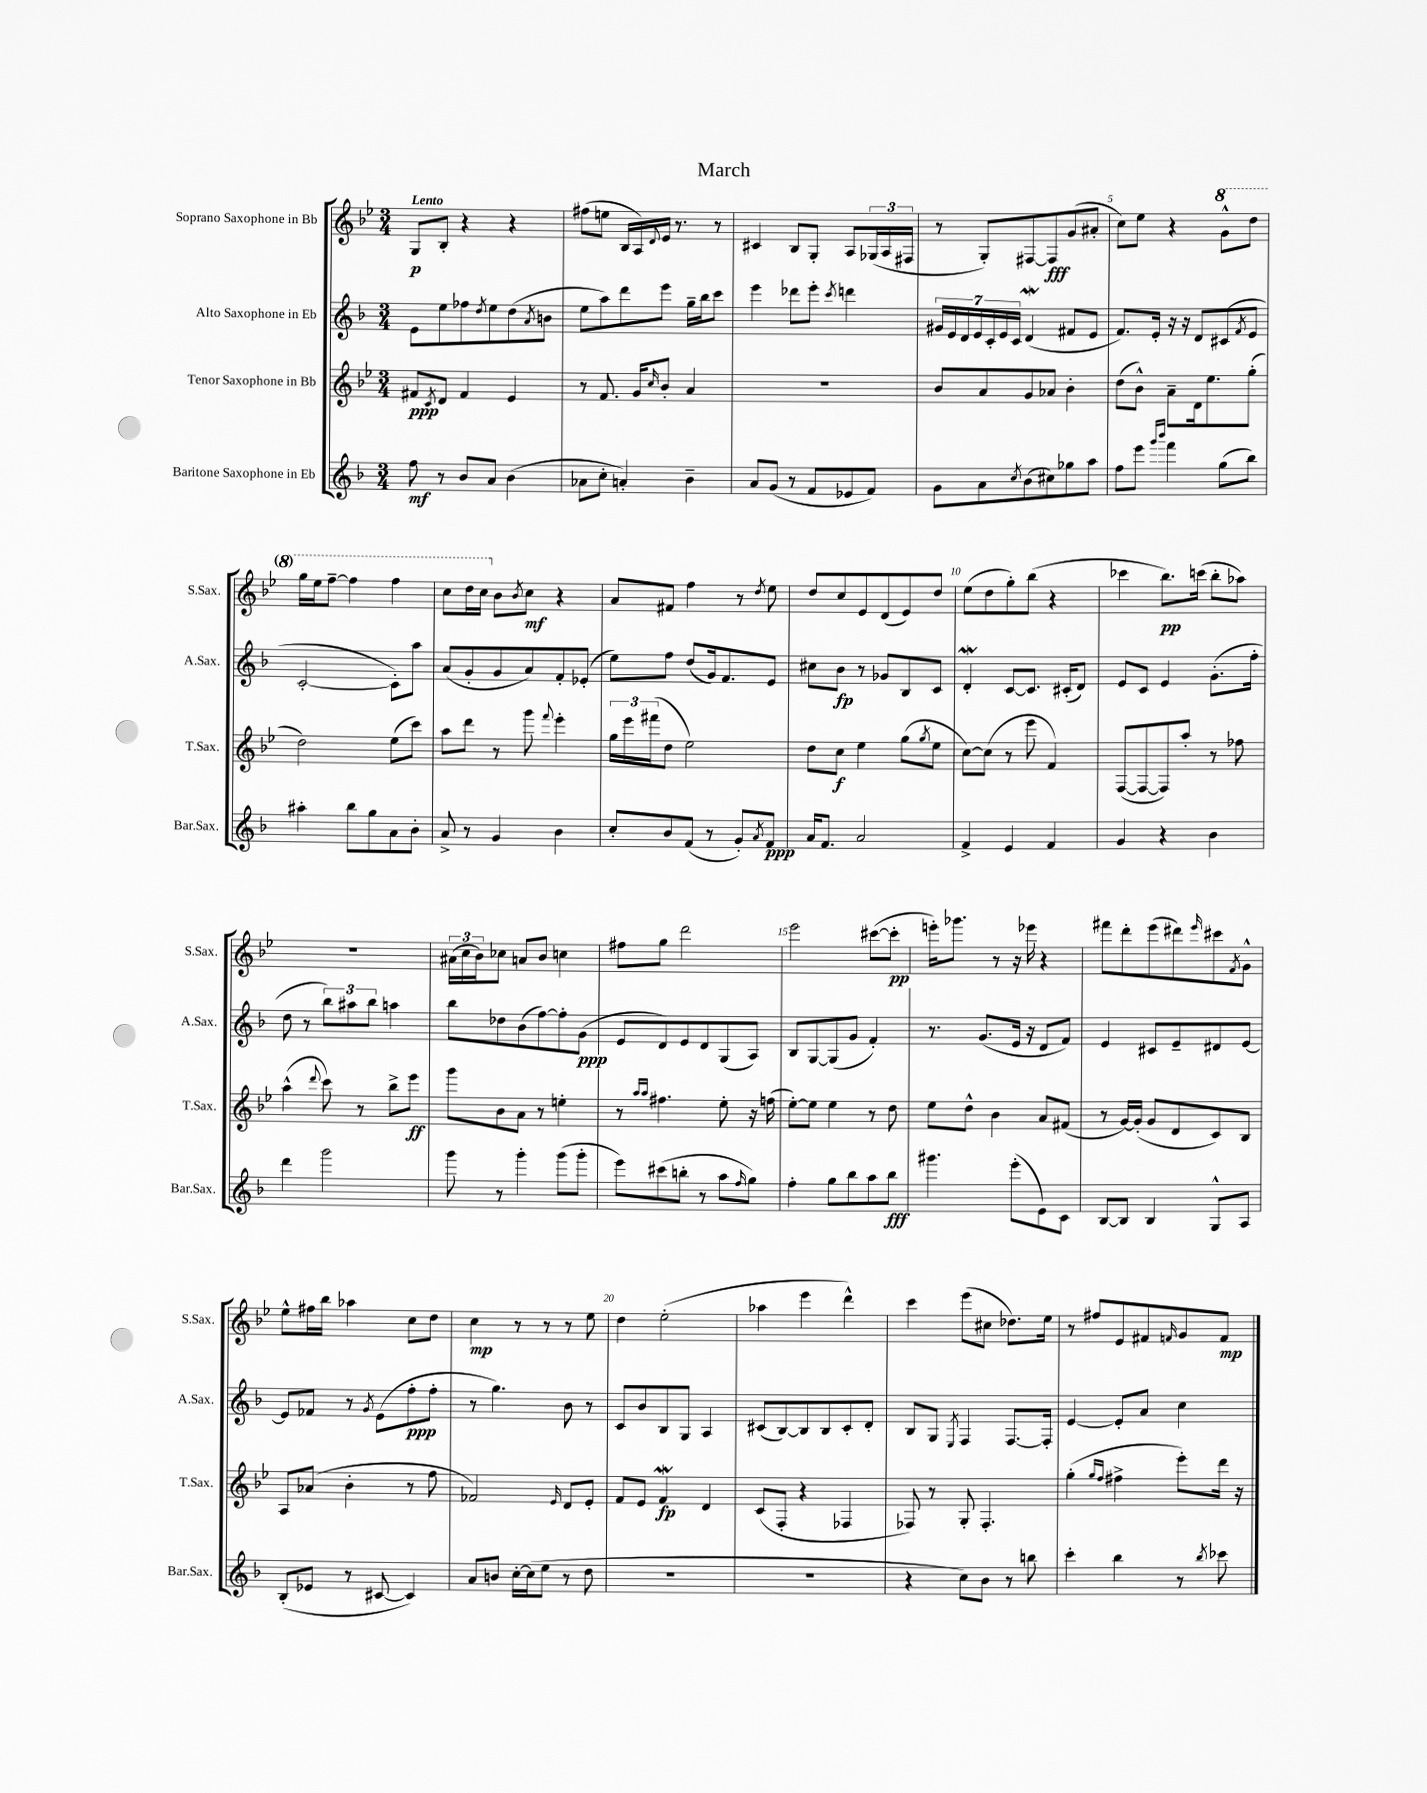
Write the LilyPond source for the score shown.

\header { title = "March" }
<<
\new StaffGroup <<
\new Staff = "s0" \with { instrumentName = "Soprano Saxophone in Bb" shortInstrumentName = "S.Sax." } {
    \clef treble \key bes \major \numericTimeSignature \time 3/4 \tempo "Lento"
    g8\p bes8-. r4 r4 |
    fis''8( e''8 bes16 a16) \appoggiatura { d'8 } ees'16 r8. r8 |
    cis'4 bes8 g8-. a8 \tuplet 3/2 { ges16( a16 fis16 } |
    r8 g8-.) fis8~ fis8\fff g'8( ais'8-. |
    c''8) ees''8 r4 \ottava #1 g''8-^ d'''8 |
    g'''16 ees'''16 f'''8~-- f'''4 f'''4 |
    c'''8 d'''16 c'''16 \ottava #0 bes'8 \acciaccatura { bes'8 } c''8\mf r4 |
    a'8 fis'8 f''4 r8 \acciaccatura { d''8 } ees''8 |
    d''8 c''8 ees'8 d'8( ees'8) d''8 |
    ees''8( d''8 g''8-.) bes''8( r4 |
    ces'''4 bes''8.\pp) c'''16( bes''8-. aes''8) |
    R2. |
    \tuplet 3/2 { ais'16( c''16 bes'16) } ces''8 a'8 bes'8 c''4 |
    fis''8 g''8 d'''2 |
    ees'''2 cis'''8~( cis'''8-.\pp |
    e'''16-.) ges'''8. r8 r16 ees'''16 r4 |
    fis'''8 d'''8-. ees'''8( dis'''8) \grace { ees'''16 } cis'''8 \acciaccatura { f'8 } g'8-^ |
    ees''8-^ fis''16 bes''16 aes''4 c''8 d''8 |
    c''4\mp r8 r8 r8 ees''8 |
    d''4 ees''2-.( |
    aes''4 ees'''4 d'''4-^) |
    c'''4 ees'''8( cis''8 des''8.) ees''16 |
    r8 fis''8 ees'8 fis'8 \grace { f'16 } g'8 f'8\mp \bar "|." |
}
\new Staff = "s1" \with { instrumentName = "Alto Saxophone in Eb" shortInstrumentName = "A.Sax." } {
    \clef treble \key f \major \numericTimeSignature \time 3/4
    e'8 e''8 fes''8 \acciaccatura { d''8 } e''8 d''8( \acciaccatura { a'8 } b'8 |
    e''8 a''8) d'''8 e'''8 g''16-- bes''16 c'''8 |
    e'''4 des'''8 e'''8-. \acciaccatura { c'''8 } d'''4 |
    \tuplet 7/4 { gis'16 e'16 d'16 e'16 c'16-. e'16 c'16 } d'4\mordent( fis'8 e'8 |
    f'8.) e'16-. r16 r16 d'8 cis'8( \acciaccatura { f'8 } e'8 |
    c'2~-. c'8-.) a''8 |
    a'8( g'8-. g'8 a'8) f'8-. ees'8-.( |
    e''8) f''8 d''8( g'16) f'8. e'8 |
    cis''8 bes'8\fp r8 ges'8 bes8 c'8 |
    d'4-.\mordent c'8~ c'8. cis'16-.( d'8) |
    e'8 c'8 e'4 g'8.-.( f''16-. |
    d''8 r8 \tuplet 3/2 { bes''8) ais''8 bes''8 } a''4 |
    bes''8 des''8 bes'8( f''8~) f''8-. g'8\ppp( |
    e'8 d'8) e'8 d'8 g8( a8) |
    bes8 g8~ g8( g'8 f'4-.) |
    r8. g'8.( e'16 r16 d'8 f'8) |
    e'4 cis'8 e'8-- dis'8 e'8~ |
    e'8 fes'8 r8 \acciaccatura { g'8 } e'8( f''8-.\ppp f''8-. |
    r8 g''4.) bes'8 r8 |
    c'8 bes'8 bes8 g8 a4 |
    cis'8( bes8~) bes8 bes8 cis'8-. d'8-. |
    bes8 g8 \acciaccatura { e8 } f4 f8.~ f16-. |
    e'4~ e'8-. a'8 c''4 \bar "|." |
}
\new Staff = "s2" \with { instrumentName = "Tenor Saxophone in Bb" shortInstrumentName = "T.Sax." } {
    \clef treble \key bes \major \numericTimeSignature \time 3/4
    fis'8\ppp \acciaccatura { c'8 } d'8 fis'4 ees'4 |
    r8 f'8. g'16 \grace { c''16 } bes'8-. a'4 |
    R2. |
    bes'8 a'8 g'8 aes'8 bes'4-. |
    d''8( bes'8-^) a'8-- d'16 ees''8. g''8-.( |
    d''2) ees''8( c'''8) |
    a''8 d'''8 r8 g'''8 \appoggiatura { f'''8 } ees'''4-. |
    \tuplet 3/2 { g''16 ees'''16 fis'''16( } d''8 ees''2) |
    d''8 c''8\f ees''4 g''8( \acciaccatura { g''8 } ees''8 |
    c''8~) c''8( r8 ees'''8 f'4) |
    f8~( f8~ f8) a''8-. r8 fes''8 |
    a''4-^( \appoggiatura { d'''8 } c'''8) r8 bes''8-> ees'''8\ff |
    g'''8 bes'8 a'8 r8 e''4-. |
    r8 \grace { a''16 a''16 } fis''4. ees''8-. r16 f''16( |
    ees''8~-.) ees''8 ees''4 r8 d''8 |
    ees''8 d''8-^ bes'4 a'8 fis'8( |
    r8 g'16~) g'16-.( g'8 d'8 c'8) bes8 |
    a8 aes'8( bes'4-. r8 f''8 |
    fes'2) \grace { ees'16 } d'8 ees'8-. |
    f'8 ees'8 f'4\mordent\fp d'4 |
    c'8( f8-. r4 fes4 |
    fes8) r8 g8-. fes4.-. |
    g''4-.( \grace { g''16 f''16 } fis''4-> ees'''8-.) d'''16 r16 \bar "|." |
}
\new Staff = "s3" \with { instrumentName = "Baritone Saxophone in Eb" shortInstrumentName = "Bar.Sax." } {
    \clef treble \key f \major \numericTimeSignature \time 3/4
    f''8\mf r8 bes'8 a'8 bes'4( |
    aes'8 c''8-. a'4-.) bes'4-- |
    a'8 g'8( r8 f'8 ees'8 f'8) |
    g'8 a'8 \acciaccatura { c''8 } bes'8( cis''8) ges''8 a''8 |
    f''8 e'''8 \grace { g'''16 bes'''16 } f'''4 g''8( bes''8) |
    ais''4-. bes''8 g''8 a'8 bes'8-. |
    a'8-> r8 g'4 bes'4 |
    c''8-. bes'8 f'8( r8 g'8-.) \acciaccatura { a'8 } f'8\ppp |
    a'16 f'8. a'2 |
    f'4-> e'4 f'4 |
    g'4 r4 bes'4 |
    d'''4 g'''2 |
    g'''8 r8 g'''4-. g'''8( g'''8-. |
    e'''8) cis'''8( b''8-. r8 a''8 \grace { f''16 } g''8) |
    f''4-. g''8 bes''8 a''8 bes''8\fff |
    gis'''4. e'''8-.( e'8) c'8 |
    bes8~ bes8 bes4 g8-^ a8 |
    bes8-.( ees'8 r8 cis'8~ cis'4) |
    a'8 b'8 c''16~-. c''16( e''8 r8 d''8 |
    R2. |
    R2. |
    r4 c''8) bes'8 r8 b''8 |
    c'''4-. bes''4 r8 \acciaccatura { bes''8 } ces'''8 \bar "|." |
}
>>
>>
\layout { \context { \Score \override BarNumber.break-visibility = ##(#f #t #t) barNumberVisibility = #(every-nth-bar-number-visible 5) } }
